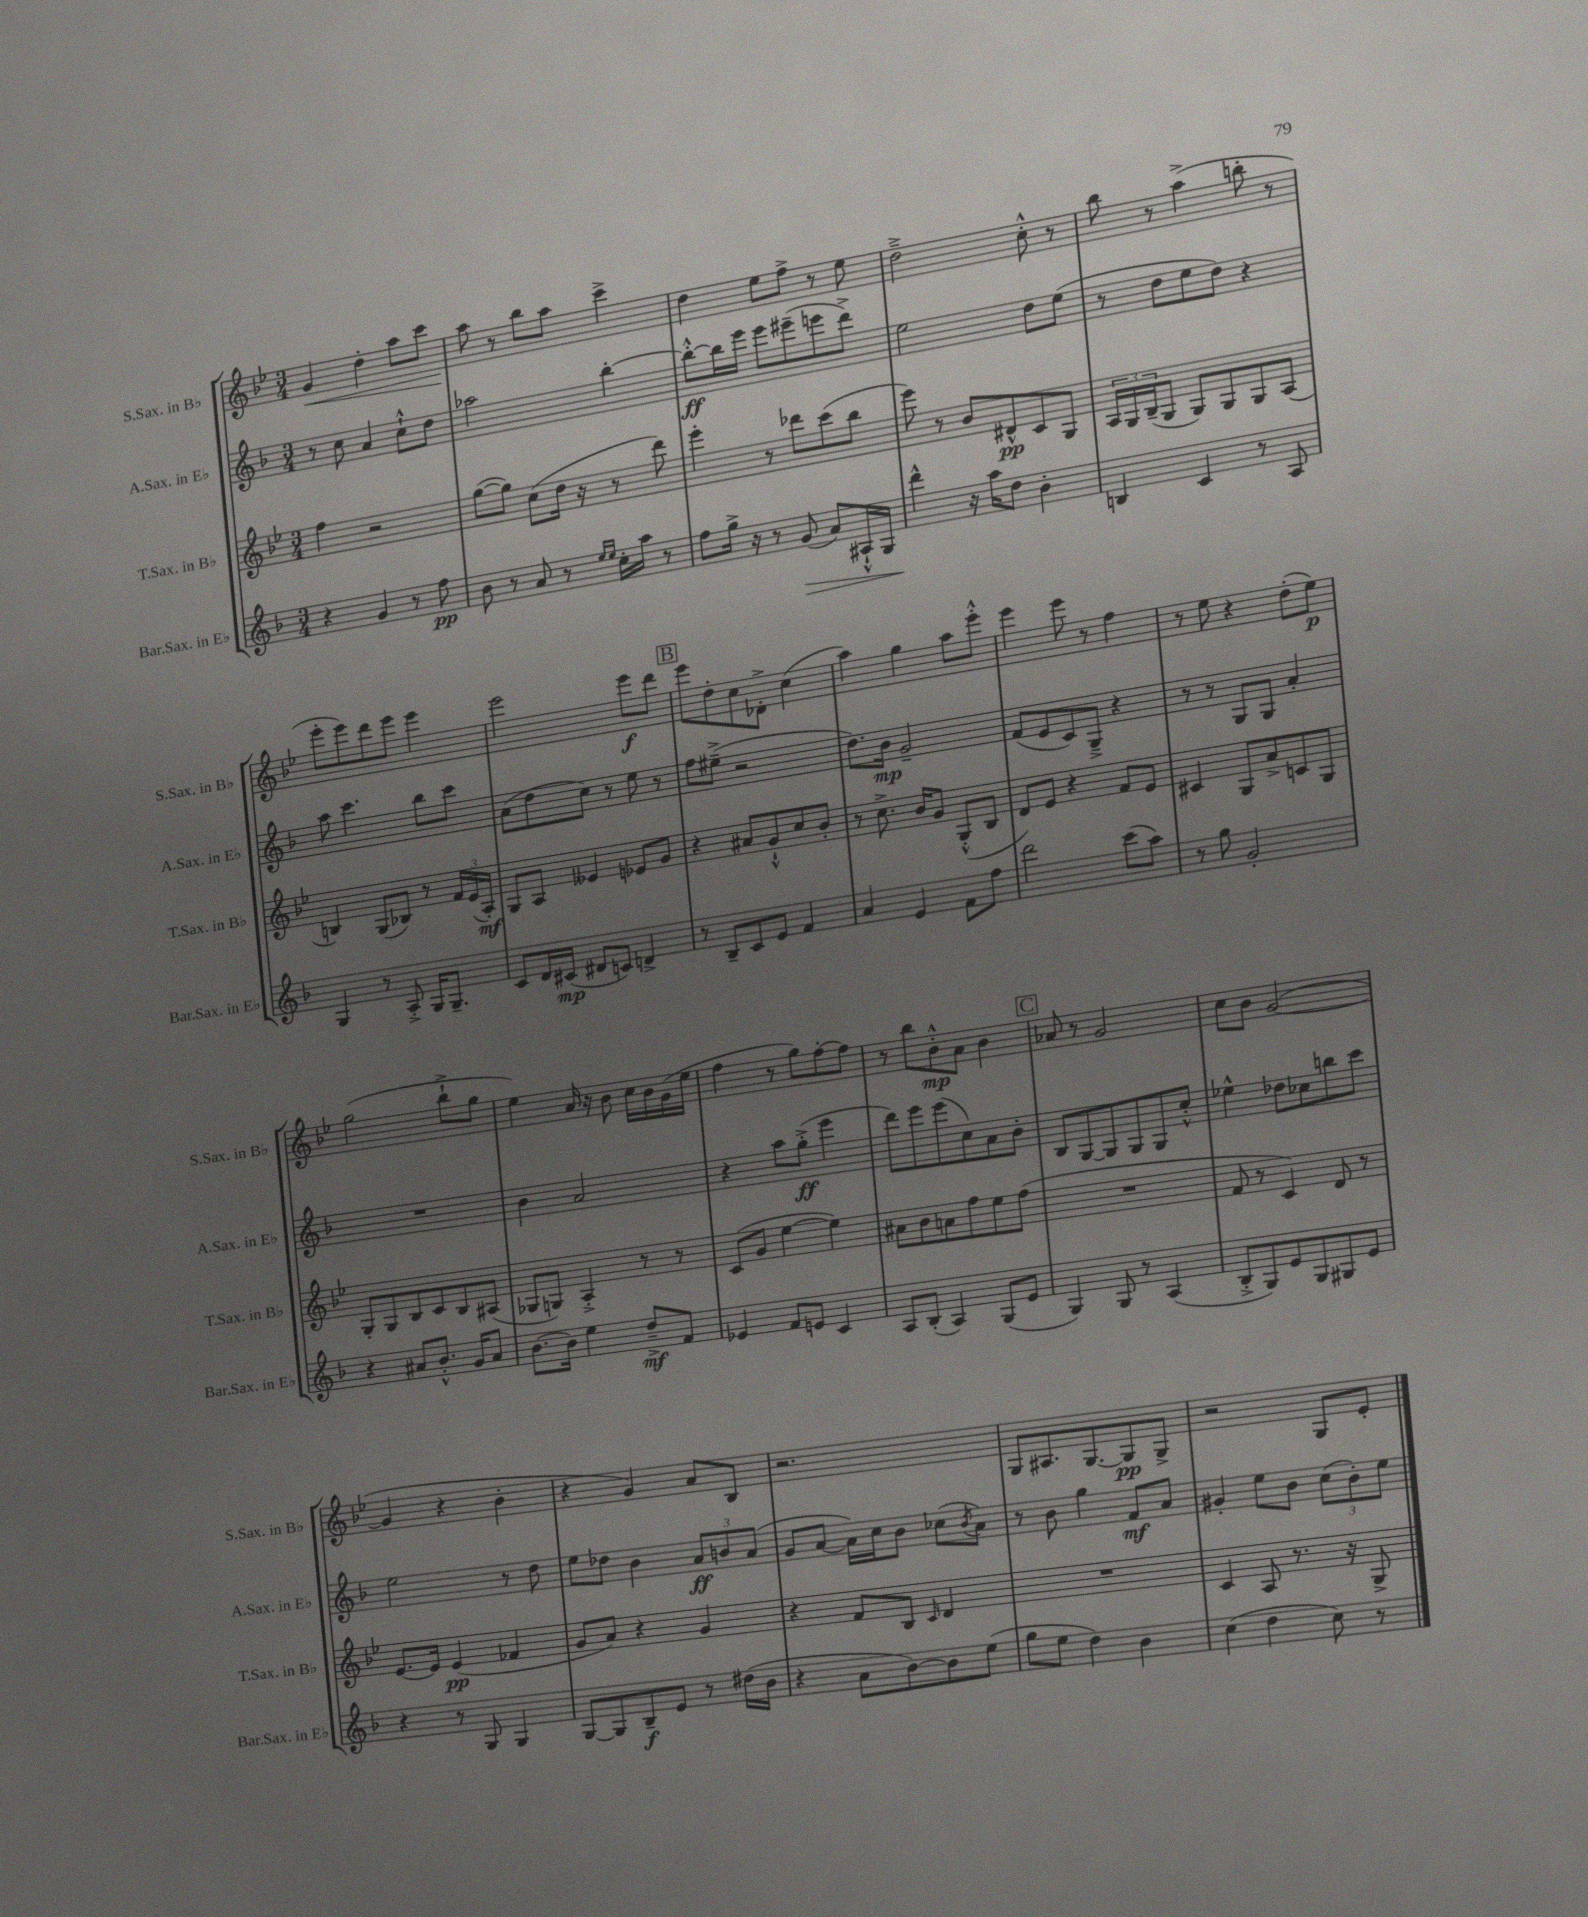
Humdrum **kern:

**kern	**dynam	**kern	**dynam	**kern	**dynam	**kern	**dynam
*part4	*part4	*part3	*part3	*part2	*part2	*part1	*part1
*staff4	*staff4	*staff3	*staff3	*staff2	*staff2	*staff1	*staff1
*I"Bar.Sax. in E♭	*	*I"T.Sax. in B♭	*	*I"A.Sax. in E♭	*	*I"S.Sax. in B♭	*
*I'Bar.Sax. in E♭	*	*I'T.Sax. in B♭	*	*I'A.Sax. in E♭	*	*I'S.Sax. in B♭	*
*clefG2	*	*clefG2	*	*clefG2	*	*clefG2	*
*k[b-]	*	*k[b-e-]	*	*k[b-]	*	*k[b-e-]	*
*M3/4	*	*M3/4	*	*M3/4	*	*M3/4	*
=6	=6	=6	=6	=6	=6	=6	=6
!	!	!	!	!	!	!	!LO:HP:b
4r	.	4ff\	.	8r	.	4g/	<
.	.	.	.	8cc\	.	.	.
4g/	.	2r	.	4a/	.	4dd'\	.
8r	.	.	.	8cc`^^\L	.	8aa\L	.
8ff\	pp	.	.	8dd\J	.	8ccc\J	.
=7	=7	=7	=7	=7	=7	=7	=7
8b-\	.	([8gg\L	.	2aa-X\	.	8aa\	.
8r	.	8gg\J])	.	.	.	8r	[
8a/	.	(8cc\L	.	.	.	8bb-\L	.
8r	.	16dd\Jk	.	.	.	8aa\J	.
.	.	16r	.	.	.	.	.
16qqee/LL	.	.	.	.	.	.	.
16qqee/JJ	.	.	.	.	.	.	.
16cc'\LL	.	8r	.	[4bb-'\	.	4ccc^\	.
16aa\JJ	.	.	.	.	.	.	.
8r	.	8ddd\)	.	.	.	.	.
=8	=8	=8	=8	=8	=8	=8	=8
8ff\L	.	4eee-'\	.	8bb-'^^\L_	ff	4dd\	.
16gg^\Jk	.	.	.	16bb-\L]	.	.	.
16r	.	.	.	16eee\JJ	.	.	.
8r	.	8r	.	8eee\L	.	8ee-\L	.
!	!LO:HP:b	!	!	!	!	!	!
(8g/	>	8ddd-X\L	.	(8eee#X~\	.	8ff^\J	.
8a/L)	.	(8ccc\	.	8eeen\	.	8r	.
16A#X`^^/L	.	8bb-\J	.	8ddd^\J)	.	8ee-\	.
16G/JJ	.	.	.	.	.	.	.
=9	=9	=9	=9	=9	=9	=9	=9
4ddd^^\	.	8eee-\)	.	2ee\	.	2dd~^\	.
.	.	8r	.	.	.	.	.
16r	]	8b-/L	.	.	.	.	.
16aa\KL	.	.	.	.	.	.	.
8dd\J	.	8d#X^^/	pp	.	.	.	.
4b-'\	.	8c/	.	8dd\L	.	8cc'^^\	.
.	.	8G/J	.	(8ee\J	.	8r	.
=10	=10	=10	=10	=10	=10	=10	=10
4Bn/	.	24A/LL	.	8r	.	8bb-\	.
.	.	24G/	.	.	.	.	.
.	.	(24B-~/J	.	.	.	.	.
.	.	8G/J	.	8dd\L	.	8r	.
4c/	.	8G/L)	.	8ee\	.	(4aa^\	.
.	.	8G/	.	8dd\J)	.	.	.
8r	.	8G/	.	4r	.	8bbn'\	.
8A/	.	(8A/J	.	.	.	8r	.
!!LO:LB:g=z
=11	=11	=11	=11	=11	=11	=11	=11
4G/	.	4Bn/)	.	8aa\	.	8eee-'\L	.
.	.	.	.	4.ccc\	.	8eee-\)	.
8r	.	(8G/L	.	.	.	8ddd\	.
8A'^/	.	8B-X/J)	.	.	.	8eee-\J	.
16G/KL	.	8r	.	8bb-\L	.	4eee-\	.
8.G~/J	.	.	.	.	.	.	.
.	.	24f/LL	.	8ccc\J	.	.	.
.	.	(24e-/	.	.	.	.	.
.	.	24A'/JJ)	mf	.	.	.	.
=12	=12	=12	=12	=12	=12	=12	=12
8c/L	.	8G/L	.	(8a\L	.	2eee-\	.
16d/L	.	8A/J	.	8dd\	.	.	.
(16c#X/JJ	mp	.	.	.	.	.	.
8d#X/L	.	4e--X/	.	8cc\J)	.	.	.
8cn/J)	.	.	.	8r	.	.	.
4dn^/	.	8e-X/L	.	8ee\	.	8eee-\L	f
.	.	8g/J	.	8r	.	8ddd\J	.
!!LO:REH:place=s1:t=B
=13	=13	=13	=13	=13	=13	=13	=13
8r	.	4r	.	8ff\L	.	8eee-\L	.
8B-~/L	.	.	.	(8ee#X~^\J	.	8dd'\	.
8c/	.	8a#X/L	.	2r	.	8cc\	.
8e/J	.	8g`^^/	.	.	.	8d-X'^\J	.
4f/	.	8cc/	.	.	.	(4cc\	.
.	.	8b-'/J	.	.	.	.	.
=14	=14	=14	=14	=14	=14	=14	=14
4a/	.	8r	.	8.dd\L)	.	4aa\)	.
.	.	8.cc^\	.	.	.	.	.
.	.	.	.	16b-\Jk	mp	.	.
4e/	.	.	.	2g~/	.	4gg\	.
.	.	16b-/KL	.	.	.	.	.
.	.	8g/J	.	.	.	.	.
8f\L	.	(8G'^^/L	.	.	.	8aa\L	.
8ff\J	.	8B-/J	.	.	.	8eee-'^^\J	.
=15	=15	=15	=15	=15	=15	=15	=15
2ddd\	.	8d/L)	.	(8f/L	.	4eee-\	.
.	.	8e-/J	.	8e/	.	.	.
.	.	4r	.	8c/)	.	8eee-\	.
.	.	.	.	8G~^/J	.	8r	.
(8ccc\L	.	8f/L	.	4r	.	4ff\	.
8aa\J)	.	8e-/J	.	.	.	.	.
=16	=16	=16	=16	=16	=16	=16	=16
8r	.	4c#X/	.	8r	.	8r	.
8gg\	.	.	.	8r	.	8ee-\	.
2g'/	.	8G/L	.	8G/L	.	4r	.
.	.	8a^/	.	8G/J	.	.	.
.	.	8cn/	.	4a'/	.	(8dd'\L	.
.	.	8G/J	.	.	.	8ee-\J)	p
!!LO:LB:g=z
=17	=17	=17	=17	=17	=17	=17	=17
4r	.	8G'/L	.	2.r	.	(2gg\	.
.	.	8G/	.	.	.	.	.
8a#X/L	.	8B-/	.	.	.	.	.
8.b-'^^/J	.	8c/	.	.	.	.	.
.	.	8B-/	.	.	.	8bb-`^\L	.
16g/KL	.	.	.	.	.	.	.
8a#/J	.	(8A#X/J	.	.	.	8gg\J	.
=18	=18	=18	=18	=18	=18	=18	=18
[8.b-\L	.	8G-X/L	.	4b-\	.	4ee-\)	.
.	.	8Gn/J)	.	.	.	.	.
16b-\Jk]	.	.	.	.	.	.	.
4ee\	.	4A'^/	.	2a/	.	16a/	.
.	.	.	.	.	.	16r	.
.	.	.	.	.	.	8b-\	.
8dd~^/L	mf	8r	.	.	.	16cc\LL	.
.	.	.	.	.	.	16b-\	.
8f/J	.	8r	.	.	.	(16g\	.
.	.	.	.	.	.	16ee-\JJ	.
=19	=19	=19	=19	=19	=19	=19	=19
4e-X/	.	(8c/L	.	4r	.	4ff\	.
.	.	8g/J	.	.	.	.	.
8f/L	.	[4ee-\	.	8aa\L	.	8r	.
8en/J	.	.	.	(8gg'^\J	ff	8gg\L)	.
4c/	.	4ee-\])	.	4eee\	.	[8ff'\	.
.	.	.	.	.	.	8ff\J]	.
=20	=20	=20	=20	=20	=20	=20	=20
8A/L	.	8a#X\L	.	8ddd\L)	.	8r	.
(8B-'/J	.	8b-\	.	8eee\	.	8bb-\L	.
4A/)	.	8an\	.	(8eee\	.	8b-'^^\	mp
.	.	8ff\	.	8cc\)	.	8a\J	.
(8G/L	.	8ee-\	.	8a\	.	4b-\	.
8e/J	.	(8ff\J	.	8b-'\J	.	.	.
!!LO:REH:place=s1:t=C
=21	=21	=21	=21	=21	=21	=21	=21
4G/)	.	2.r	.	8B-/L	.	8a-X/	.
.	.	.	.	[8G/	.	8r	.
8G/	.	.	.	8G/]	.	2g/	.
8r	.	.	.	8G/	.	.	.
(4A/	.	.	.	8G/	.	.	.
.	.	.	.	8cc'^^/J	.	.	.
=22	=22	=22	=22	=22	=22	=22	=22
8B-'^/L	.	8f/	.	4ee-X^^\	.	8cc\L	.
8G/)	.	8r	.	.	.	8b-\J	.
8e/	.	4c/)	.	8dd-X\L	.	([2g/	.
8G/	.	.	.	8cc-X\	.	.	.
8G#X/	.	8d/	.	8bbn\	.	.	.
8e/J	.	8r	.	8ccc\J	.	.	.
!!LO:LB:g=z
=23	=23	=23	=23	=23	=23	=23	=23
4r	.	[8.e-/L	.	2ee\	.	4g/]	.
.	.	16e-/Jk]	.	.	.	.	.
8r	.	(4e-/	pp	.	.	4r	.
8G/	.	.	.	.	.	.	.
4G/	.	4f-X/	.	8r	.	4b-'\	.
.	.	.	.	8dd\	.	.	.
=24	=24	=24	=24	=24	=24	=24	=24
[8G/L	.	8g/L	.	8ee\L	.	4r	.
8G/]	.	8a/J)	.	8dd-X\J	.	.	.
8B-~/	f	4r	.	4b-\	.	4g/)	.
8e/J	.	.	.	.	.	.	.
8r	.	4g/	.	12a/L	ff	8a/L	.
.	.	.	.	12bn/	.	.	.
(16dd#X\LL	.	.	.	.	.	8B-/J	.
.	.	.	.	(12a/J	.	.	.
16b-\JJ	.	.	.	.	.	.	.
=25	=25	=25	=25	=25	=25	=25	=25
4r	.	4r	.	8g/L	.	2.r	.
.	.	.	.	[8a/J	.	.	.
8a\L	.	8f/L	.	16a\LL])	.	.	.
.	.	.	.	16cc\J	.	.	.
[8b-\)	.	8B-/J	.	8b-\J	.	.	.
.	.	16qqc/	.	.	.	.	.
8b-\]	.	4d/	.	(8cc-X\L	.	.	.
.	.	.	.	8qb-/	.	.	.
(8ee\J	.	.	.	8a\J)	.	.	.
=26	=26	=26	=26	=26	=26	=26	=26
8gg\L	.	2.r	.	8r	.	8G/L	.
8ee\J	.	.	.	8b-\	.	8.A#X/	.
4dd\)	.	.	.	4gg\	.	.	.
.	.	.	.	.	.	[8.G/	.
4b-\	.	.	.	8f/L	mf	8G/]	pp
.	.	.	.	8a/J	.	8G^/J	.
=27	=27	=27	=27	=27	=27	=27	=27
(4cc\	.	4c/	.	4g#X'/	.	2r	.
4dd\	.	8A/	.	8ee\L	.	.	.
.	.	8.r	.	8b-\J	.	.	.
8cc\)	.	.	.	(12cc\L	.	8G/L	.
.	.	16r	.	.	.	.	.
.	.	.	.	12b-'\)	.	.	.
8r	.	8G^/	.	.	.	8e-'/J	.
.	.	.	.	12ee\J	.	.	.
==	==	==	==	==	==	==	==
*-	*-	*-	*-	*-	*-	*-	*-
